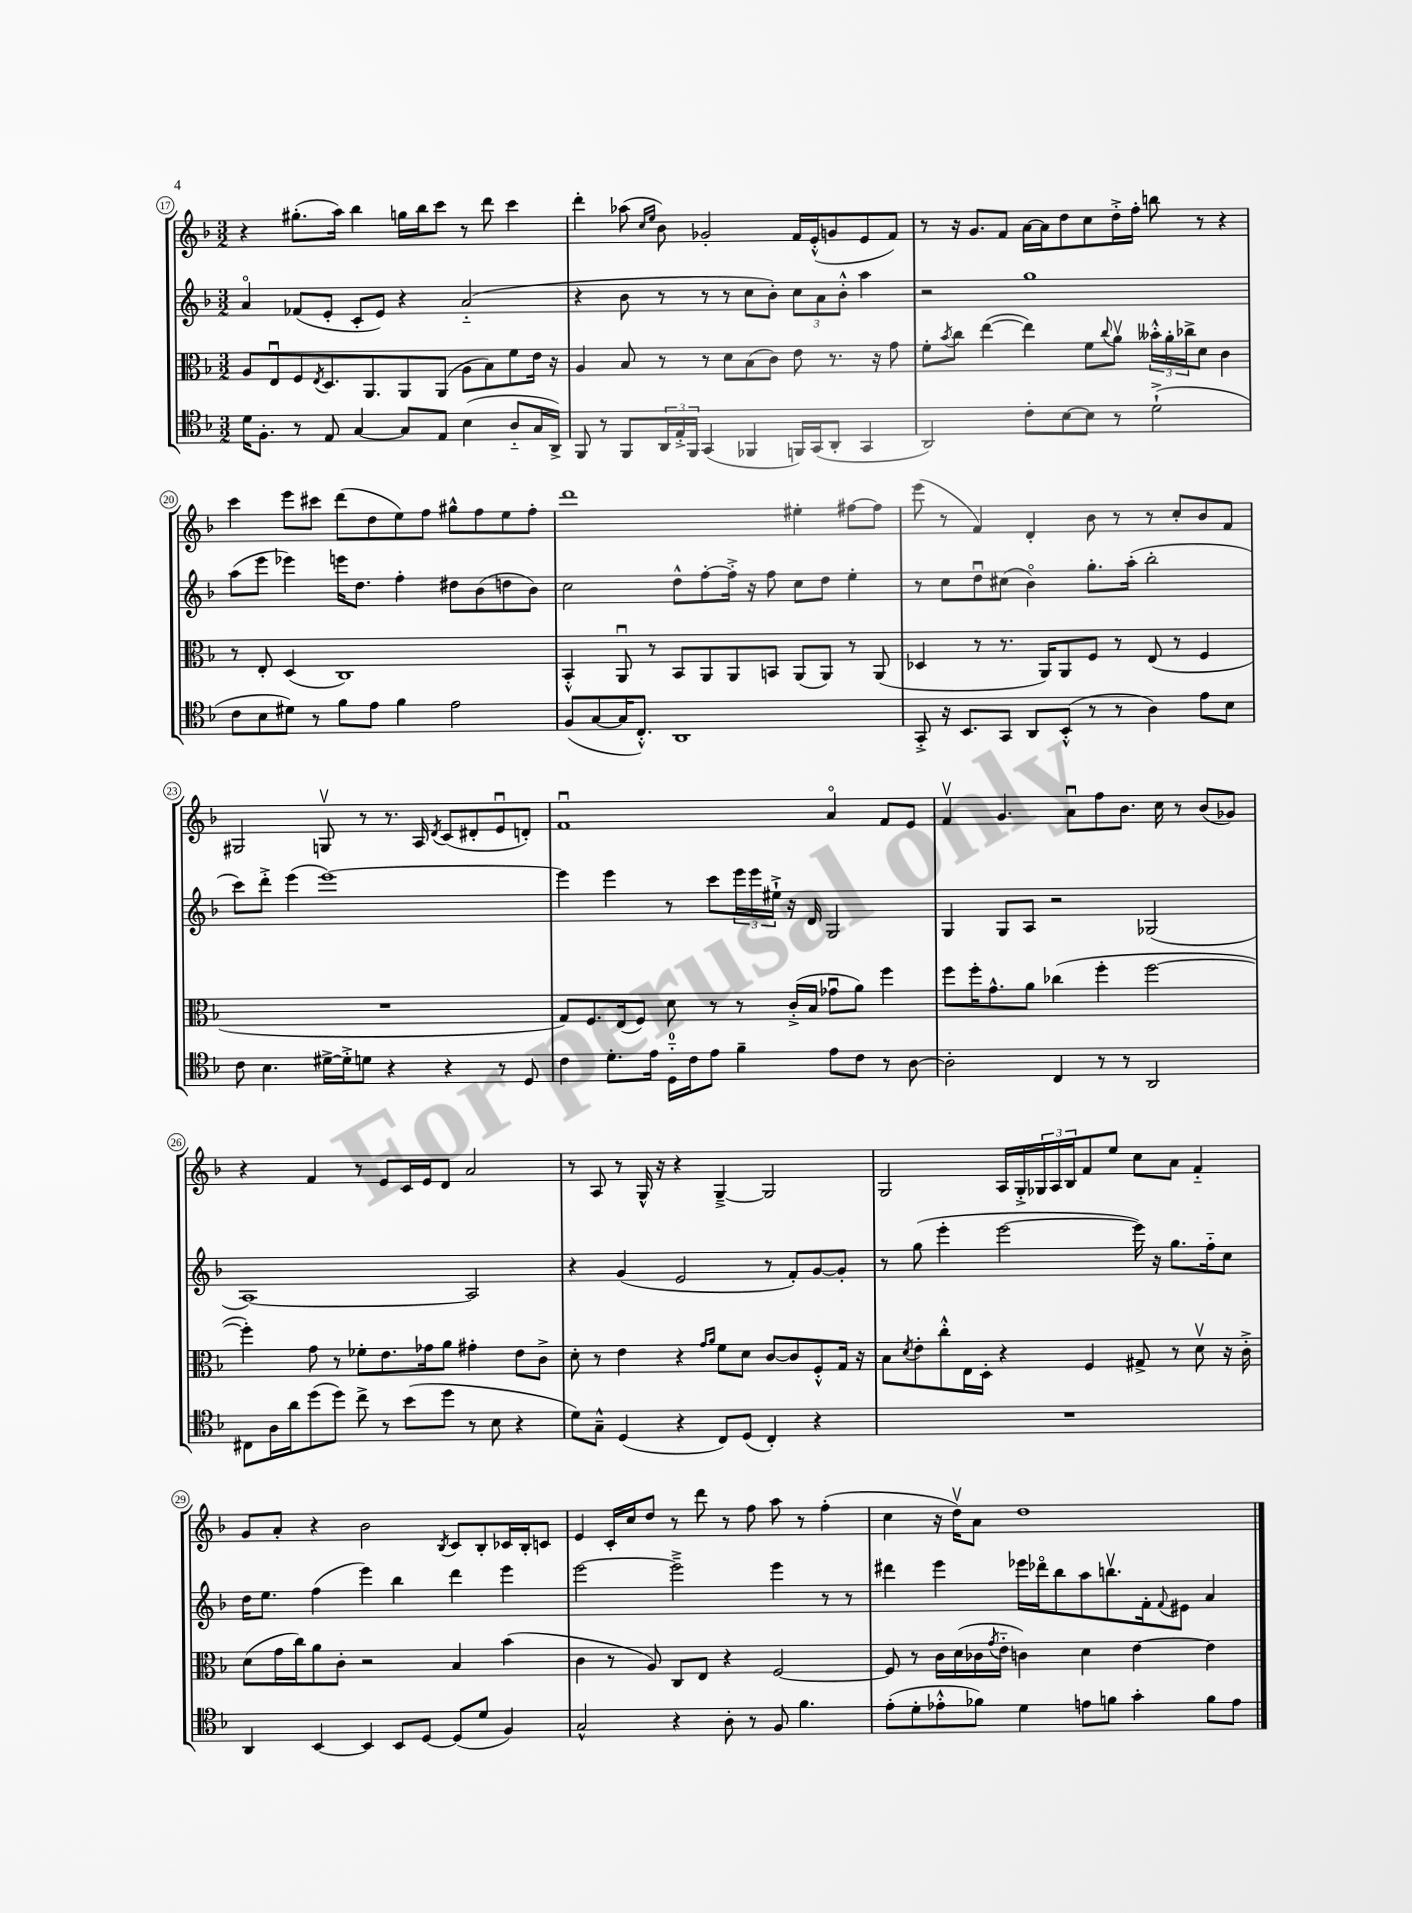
<<
\new StaffGroup <<
\new Staff = "s0" {
    \clef treble \key f \major \numericTimeSignature \time 3/2
    r4 gis''8.-.( a''16) bes''4 g''16 bes''16 c'''8 r8 d'''8 c'''4 |
    d'''4-. aes''8( \grace { c''16 e''16 } bes'8) ges'2-. f'16 e'16-.-^( g'8 e'8 f'8) |
    r8 r16 g'8. f'8 a'16~ a'16 d''8 c''8 d''16-.-> f''16-. b''8 r8 r4 |
    c'''4 e'''8 cis'''8 d'''8( d''8 e''8) f''8 gis''8-^ f''8 e''8 f''8-. |
    d'''1 eis''4-. fis''8~ fis''8 |
    e'''8( r8 f'4) d'4-. bes'8 r8 r8 c''8-. bes'8 f'8 |
    gis2 g8\upbow r8 r8. a16 \acciaccatura { d'8 } c'8( dis'8-. e'8\downbow d'8-.) |
    f'1\downbow a'4\flageolet f'8 e'8 |
    f'4\upbow g'4. a'8\downbow f''8 bes'8. c''16 r8 bes'8( ges'8) |
    r4 f'4 r8 e'8 c'16 e'16 d'8 a'2 |
    r8 a8 r8 g16-^ r16 r4 g4~---> g2 |
    g2 a16 g16-.-> \tuplet 3/2 { ges16 a16 bes16 } f'8 e''8 c''8 a'8 f'4-_ |
    g'8 a'8-. r4 bes'2 \acciaccatura { bes8 } c'8 bes8-. ces'16 bes16-. c'8 |
    e'4 c'16-. c''16 d''8 r8 d'''8 r8 f''8 a''8 r8 f''4-.( |
    c''4 r16 d''16\upbow) a'8 d''1 \bar "|." |
}
\new Staff = "s1" {
    \clef treble \key f \major \numericTimeSignature \time 3/2
    a'4\flageolet fes'8( e'8-. c'8-. e'8) r4 a'2-_( |
    r4 bes'8 r8 r8 r8 c''8 bes'8-.) \tuplet 3/2 { c''8 a'8 bes'8-.-^ } a''4 |
    r2 g''1 |
    a''8( e'''8 ees'''4) e'''16 d''8. f''4-. dis''8 bes'8( d''8 bes'8) |
    c''2 d''8-^ f''8~-. f''16-.-> r16 f''8 c''8 d''8 e''4-. |
    r8 c''8 d''8\downbow cis''8( bes'4\flageolet) g''8.-. a''16-.( bes''2-. |
    c'''8) d'''8-.-> e'''4( e'''1~) |
    e'''4 e'''4 r8 c'''8 \tuplet 3/2 { e'''16 e'''16 eis''16-!-> } r16 d'16 g2 |
    g4 g8 a8 r2 ges2( |
    a1~) a2 |
    r4 g'4( e'2 r8 f'8-.) g'8~ g'8-. |
    r8 g''8( e'''4-. e'''2~ e'''16) r16 g''8. f''16-_ c''8 |
    d''16 e''8. f''4( e'''4) bes''4 d'''4 e'''4 |
    e'''2~ e'''2---> e'''4 r8 r8 |
    dis'''4 e'''4 ees'''16 des'''16\flageolet bes''8 a''8 b''8.\upbow f'16-. \appoggiatura { f'8 } eis'8 a'4 \bar "|." |
}
\new Staff = "s2" {
    \clef alto \key f \major \numericTimeSignature \time 3/2
    a8 e8\downbow f8 \acciaccatura { e8 } d8. a,8. a,8 a,8( a8 bes8) f'8 e'16 r16 |
    a4 bes8 r8 r8 d'8 bes8( c'8) e'8 r8. r16 g'8 |
    f'8-. \acciaccatura { bes'8 } c''8 e''4~( e''4) f'8 \appoggiatura { c''8 } a'8\upbow \tuplet 3/2 { beses'16-.-^ a'16-. ces''16-> } d'8 c'4 |
    r8 e8-. d4( c1) |
    bes,4-.-^ a,8\downbow r8 bes,8 a,8 a,8 b,8 a,8( a,8) r8 a,8( |
    des4 r8 r8. a,16) a,8 f8 r8 e8( r8 f4 |
    R1. |
    g8) f8. e16( f8) d'8 r8 r8 c'16-.->( bes16 ges'8\downbow a'8) f''4 |
    f''8 f''16-. g'8.-^ a'8 ces''4( f''4-. f''2~ |
    f''4-.) g'8 r8 fes'8-. e'8. ges'16 a'8 gis'4-. e'8 c'8-> |
    d'8-. r8 e'4 r4 \grace { g'16 a'16 } f'8 d'8 c'8~ c'8 f8-.-^ g16 r16 |
    bes8 \acciaccatura { d'8 } e'8-. c''8-.-^ e16 d16-. r4 f4 gis8-> r8 d'8\upbow r16 c'16-.-> |
    d'8( g'16 c''16) a'8 c'8-. r2 bes4 bes'4( |
    c'4 r8 a8) c8 e8 r4 f2~ |
    f8 r8 c'16 d'16( ces'16 \acciaccatura { g'8 } e'16-_ c'4) d'4 e'4~ e'4 \bar "|." |
}
\new Staff = "s3" {
    \clef tenor \key f \major \numericTimeSignature \time 3/2
    d'16 f8.-. r8 e8 g4~ g8 e8 bes4( a8-_ g16 a,16->) |
    f,8 r8 f,8 \tuplet 3/2 { a,16 e16-.-> f,16 } g,4( fes,4 f,16) g,16( a,8-. g,4 |
    a,2) c'8-. bes8~ bes8 r8 d'2-!->( |
    c'8 bes8 dis'8) r8 f'8 e'8 f'4 e'2 |
    f8( g8~ g16 c8.-.-^) a,1 |
    g,8-.-> r16 bes,8. g,8 a,8 bes,8-.-^( r8 r8 a4) e'8 bes8 |
    c'8 bes4. dis'16~-> dis'16-.-> d'8 r4 r4 r8 d8 |
    c'4 d'8.-. e'16 d16-0-_ c'16 e'8 f'4-- e'8 c'8 r8 a8~ |
    a2-. c4 r8 r8 a,2 |
    cis8 a16 a'16 d''8( d''8) c''8-> r8 bes'8( d''8 r8 bes8 r4 |
    d'8) g8---^ d4( r4 c8) d8( c4-.) r4 |
    R1. |
    a,4 bes,4~ bes,4 bes,8 d8~ d8( d'8 f4) |
    g2-^ r4 a8-. r8 f8 f'4. |
    e'8-.( d'8-. ees'8-.-^ fes'8) d'4 e'8 f'8 g'4-. f'8 e'8 \bar "|." |
}
>>
>>
\layout { \context { \Score currentBarNumber = #17 \override BarNumber.stencil = #(make-stencil-circler 0.1 0.3 ly:text-interface::print) } }
